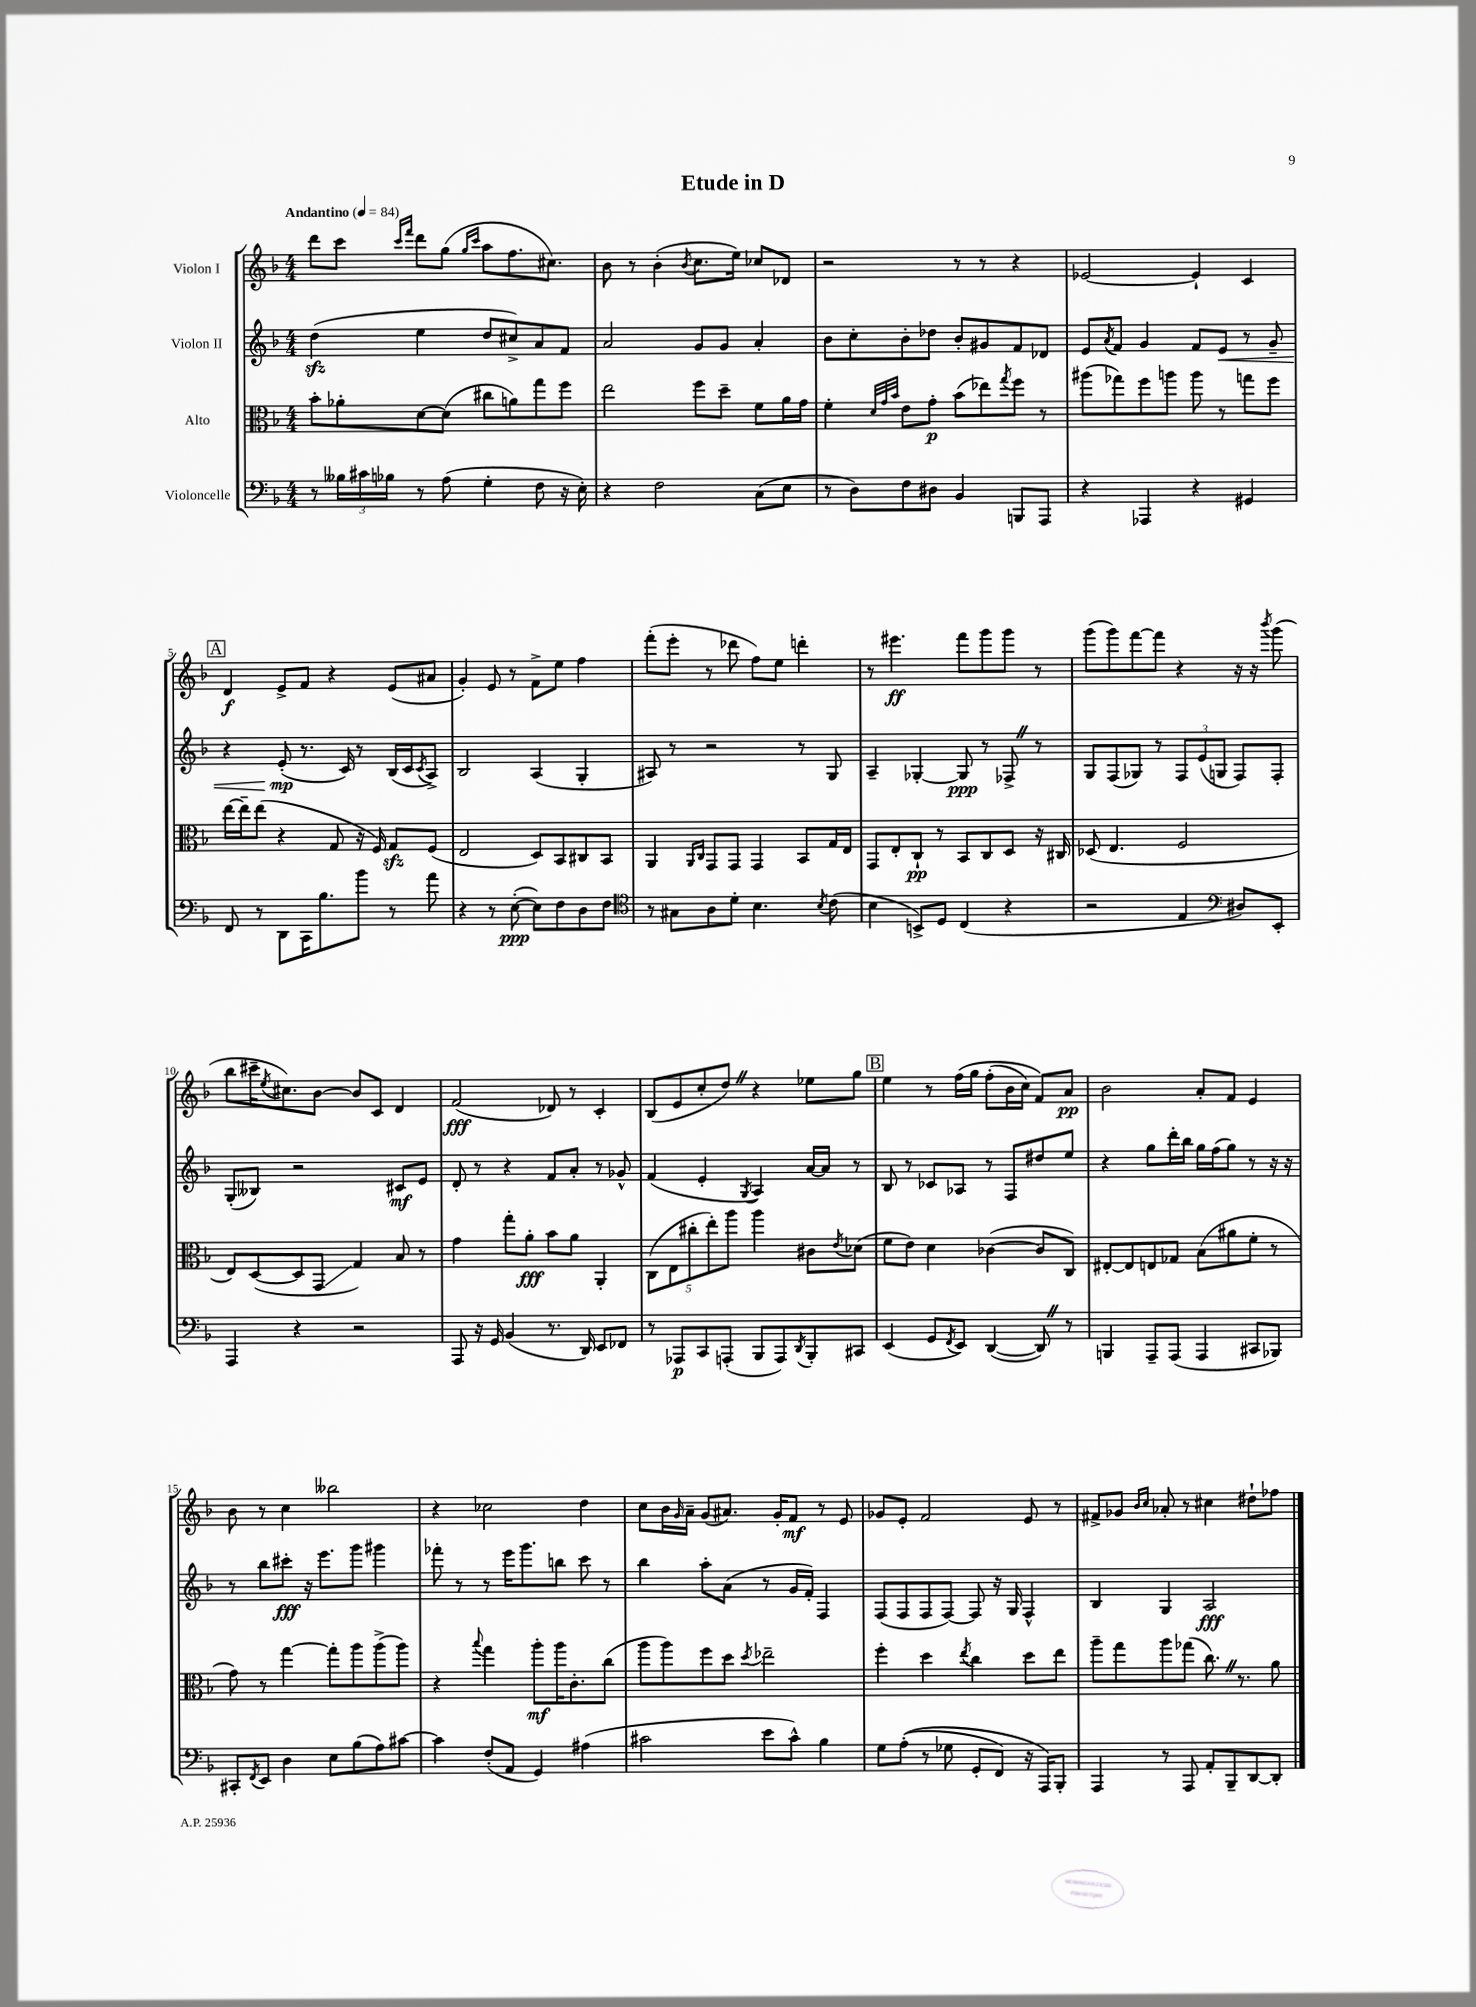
\header { title = "Etude in D" }
<<
\new StaffGroup <<
\new Staff = "s0" \with { instrumentName = "Violon I" } {
    \clef treble \key f \major \numericTimeSignature \time 4/4 \tempo "Andantino" 4 = 84
    d'''8 c'''8 \grace { c'''16 f'''16 } d'''8 g''8( \grace { g''16 c'''16 } a''8 f''8. cis''8.) |
    bes'8 r8 bes'4-.( \acciaccatura { bes'8 } c''8. e''16) ces''8 des'8 |
    r2 r8 r8 r4 |
    ees'2~ ees'4-! c'4 |
    \mark \markup { \box "A" } d'4\f e'8-> f'8 r4 e'8( ais'8 |
    g'4-.) e'8 r8 f'8-> e''8 f''4 |
    f'''8-.( e'''8-. r8 des'''8 f''8) e''8 d'''4-. |
    r8 eis'''4.\ff f'''8 g'''8 g'''8 r8 |
    g'''8( g'''8) f'''8~ f'''8 r4 r16 r16 \acciaccatura { bes'''8 } g'''8( |
    bes''8 cis'''16-- \acciaccatura { e''8 } cis''8.) bes'8~ bes'8 c'8 d'4 |
    f'2\fff( des'8) r8 c'4-. |
    bes8( e'8 c''8-. d''8) \once \override BreathingSign.text = \markup { \musicglyph "scripts.caesura.straight" } \breathe r4 ees''8 g''8 |
    \mark \markup { \box "B" } e''4 r8 f''16\( g''16 f''8-.( bes'16 c''16) f'8\) a'8\pp |
    bes'2 a'8-. f'8 e'4 |
    bes'8 r8 c''4 beses''2 |
    r4 ces''2 d''4 |
    c''8 bes'16 \grace { g'16 } a'16-- g'8( ais'8.) g'16-. f'8\mf r8 e'8 |
    ges'8 e'8-. f'2 e'8 r8 |
    fis'8-> ges'8 \grace { bes'16 c''16 } aes'8-. r8 cis''4 dis''8-! fes''8 \bar "|." |
}
\new Staff = "s1" \with { instrumentName = "Violon II" } {
    \clef treble \key f \major \numericTimeSignature \time 4/4
    d''4\sfz( e''4 d''8 cis''8->) a'8 f'8 |
    a'2 g'8 g'8 a'4-. |
    bes'8 c''8-. bes'8-. des''8 bes'8-. gis'8 f'8 des'8 |
    e'8 \acciaccatura { a'8 } f'8 g'4 f'8 e'8\< r8 g'8-- |
    \mark \markup { \box "A" } r4 e'8-.\mp\!( r8. c'16) r8 bes16( c'16 \acciaccatura { c'8 } a8->) |
    bes2 a4( g4-. |
    ais8) r8 r2 r8 g8 |
    a4-- ges4~-. ges8\ppp r8 fes8-> \once \override BreathingSign.text = \markup { \musicglyph "scripts.caesura.straight" } \breathe r8 |
    g8 f8( ges8) r8 \tuplet 3/2 { f8 e'8( g8 } f8) f8-. |
    g8-.( beses8) r2 cis'8\mf e'8 |
    d'8-. r8 r4 f'8 a'8-. r8 ges'8-^ |
    f'4( e'4-. \acciaccatura { g8 } a4) a'16~ a'16 r8 |
    \mark \markup { \box "B" } bes8 r8 ces'8 aes8 r8 f8 dis''8 e''8 |
    r4 g''8 d'''16-. bes''16 g''16 f''16( g''8) r8 r16 r16 |
    r8 bes''8 cis'''8-.\fff r16 e'''8. g'''8 gis'''4 |
    fes'''8-. r8 r8 e'''16 g'''8. b''8 c'''8 r8 |
    bes''4 a''8-. a'8( r8 g'16 f'16-.) f4 |
    f8( f8 f8 f8~) f8 r16 g16 f4-^ |
    bes4 g4 a2\fff \bar "|." |
}
\new Staff = "s2" \with { instrumentName = "Alto" } {
    \clef alto \key f \major \numericTimeSignature \time 4/4
    bes'8-. aes'8-. d'8~ d'8( cis''8 a'8) g''8 f''8 |
    e''2 f''8 d''8-- f'8 a'16 g'16 |
    f'4-. \grace { d'32 g'32 bes'32 } e'8 g'8-.\p bes'8( ees''8) \acciaccatura { g''8 } f''8 r8 |
    ais''8( ges''8) f''8 a''8 a''8 r8 g''8 f''8 |
    \mark \markup { \box "A" } e''16~ e''16-- e''8( r4 g8 r16 f16) g8\sfz f8( |
    e2 d8) bes,8 cis8 bes,8 |
    a,4 \grace { a,16 c16 } g,8 g,8 g,4 bes,8 g16 e16 |
    g,8 e8-. c8-!\pp r8 bes,8 c8 d8 r16 cis16 |
    des8( e4. f2 |
    e8) d8~( d8 g,8\glissando g4) bes8 r8 |
    g'4 g''8-. a'8-.\fff bes'8 a'8 a,4-. |
    \tuplet 5/4 { c8( e8 cis''8-. e''8-.) a''8 } a''4 cis'8 \acciaccatura { e'8 } des'8( |
    \mark \markup { \box "B" } f'8 e'8) d'4 ces'4~( ces'8 c8) |
    eis8~-. eis8 e8 ges8 bes8( ais'8 f'8-. r8 |
    g'8) r8 g''4~ g''8-. a''8 a''8->( a''8) |
    r4 \appoggiatura { bes''8 } g''4 a''8-.\mf a''16 c'8.-. c''8( |
    a''8 a''8) f''8 d''8 \acciaccatura { d''8 } ees''2-- |
    f''4-. d''4 \acciaccatura { e''8 } c''4 d''8 e''8 |
    a''8-- g''8 a''8 ges''8( c''8.) \once \override BreathingSign.text = \markup { \musicglyph "scripts.caesura.straight" } \breathe r8. a'8 \bar "|." |
}
\new Staff = "s3" \with { instrumentName = "Violoncelle" } {
    \clef bass \key f \major \numericTimeSignature \time 4/4
    r8 \tuplet 3/2 { beses16 cis'16 bes16 } r8 a8( g4-. f8 r16 e16-.) |
    r4 f2 c8( e8 |
    r8 d8) f8 dis8 bes,4 b,,8 a,,8 |
    r4 aes,,4 r4 gis,4 |
    \mark \markup { \box "A" } f,8 r8 d,8 c,16 bes8. bes'8 r8 a'8 |
    r4 r8 e8~-.\ppp( e8) f8 d8 f8 |
    \clef tenor r8 gis8 a8 d'8-. bes4. \acciaccatura { bes8 } c'8( |
    bes4 b,8->) d8 c4( r4 |
    r2 e4 \clef bass dis8) e,8-. |
    a,,4 r4 r2 |
    a,,8 r16 g,16 bes,4( r8. d,16) e,8 fes,8 |
    r8 aes,,8\p c,8 a,,8-.( bes,,8 a,,8) \acciaccatura { d,8 } bes,,8-. cis,8 |
    \mark \markup { \box "B" } e,4( g,8 \acciaccatura { f,8 } e,8) d,4~( d,8) \once \override BreathingSign.text = \markup { \musicglyph "scripts.caesura.straight" } \breathe r8 |
    b,,4 a,,8-- a,,8( a,,4 cis,8 bes,,8) |
    cis,8-. \acciaccatura { f,8 } e,8 d4 e8 bes8( a8) cis'8~ |
    cis'4 f8-.( a,8 g,4) ais4( |
    cis'2 e'8 cis'8-^) bes4 |
    g8 a8-.(\( r8 ges8 g,8-. f,8) r16 a,,16\) bes,,8-. |
    a,,4 r8 a,,8 a,8-. bes,,8-- d,8~ d,8-. \bar "|." |
}
>>
>>
